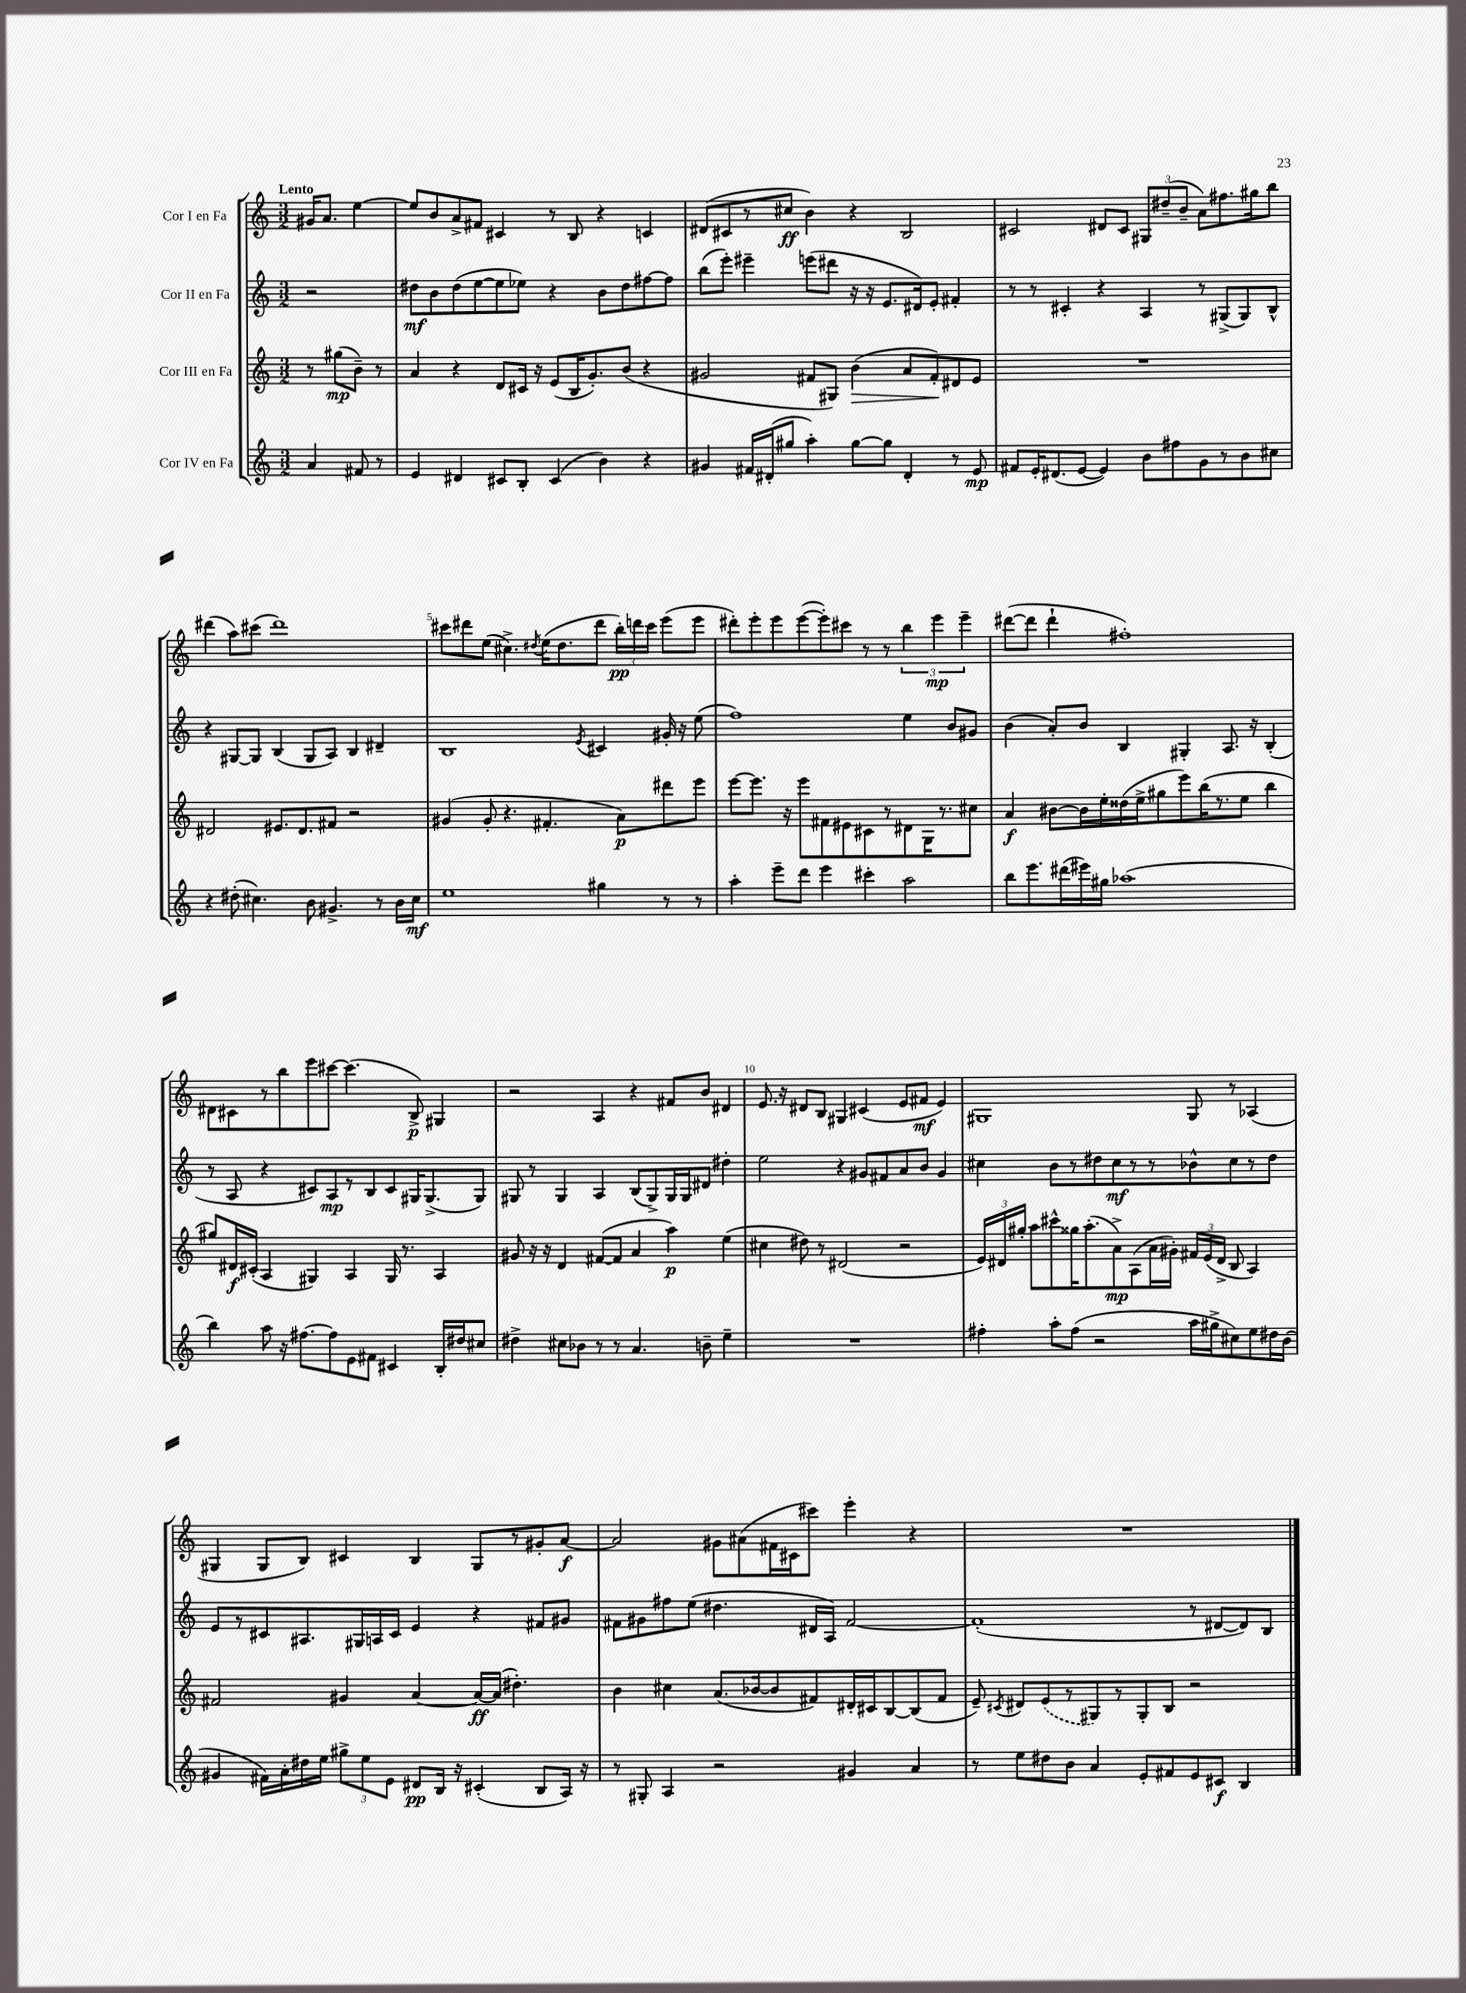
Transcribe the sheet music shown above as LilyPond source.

<<
\new StaffGroup <<
\new Staff = "s0" \with { instrumentName = "Cor I en Fa" } {
    \clef treble \key c \major \numericTimeSignature \time 3/2 \partial 2 \tempo "Lento"
    \autoBeamOff gis'16[ a'8.] e''4~ |
    e''8[ b'8 a'8-> fis'8] cis'4 r8 b8 r4 c'4 |
    dis'8[( cis'8 r8 cis''8]\ff b'4) r4 b2 |
    cis'2 dis'8[ cis'8] \tuplet 3/2 { gis8[ dis''8--( b'8]-- } a'8[) fis''8. gis''16 b''8] |
    dis'''4( a''8[) cis'''8]( dis'''1) |
    cis'''8[ dis'''8 e''8]( cis''4.->) \acciaccatura { dis''8 } e''16[( dis''8. dis'''8] \tuplet 3/2 { b''16[-.\pp) d'''16 cis'''16] } e'''8[( e'''8] |
    dis'''8[-.) e'''8-. e'''8 e'''8~( e'''8-.) cis'''8] r8 r8 \tuplet 3/2 { b''4 e'''4\mp e'''4-- } |
    dis'''8[~( dis'''8] dis'''4-! fis''1-.) |
    dis'8[ cis'8 r8 b''8 e'''8 cis'''8]~ cis'''4.( b8->\p) gis4 |
    r2 a4 r4 fis'8[ b'8] dis'4 |
    e'8. r16 dis'8[ b8] gis4 cis'4( e'8[ fis'8]\mf e'4) |
    gis1 gis8 r8 aes4( |
    gis4 gis8[ b8]) cis'4 b4 gis8[ r8 gis'8-. a'8]~\f |
    a'2 gis'8[ ais'8( fis'16 cis'16 cis'''8]) e'''4-. r4 |
    R1. \bar "|." |
}
\new Staff = "s1" \with { instrumentName = "Cor II en Fa" } {
    \clef treble \key c \major \numericTimeSignature \time 3/2 \partial 2
    \autoBeamOff r2 |
    dis''8[\mf b'8 dis''8( e''8~ e''8 ees''8]) r4 b'8[ dis''8 fis''8~ fis''8] |
    b''8[( e'''8]-.) eis'''4-- e'''8[( dis'''8] r16 r16 e'8.[ dis'16) e'8]-. fis'4-. |
    r8 r8 cis'4-. r4 a4 r8 gis8[->( gis8) b8]-^ |
    r4 gis8[~ gis8] b4( gis8[ a8]) b4 dis'4-- |
    b1 \acciaccatura { e'8 } cis'4 gis'16-. r16 e''8( |
    f''1) e''4 b'8[ gis'8] |
    b'4( a'8[-.) b'8] b4 gis4-. a8. r16 b4-.( |
    r8 a8 r4 cis'8[) a8\mp r8 b8 cis'8 gis16 gis8.->( gis8]) |
    gis8 r8 gis4 a4 b8[( gis8->) gis16 gis16 dis'8] dis''4-. |
    e''2 r4 gis'8[ fis'8 a'8 b'8] gis'4 |
    cis''4 b'8[ r8 dis''8 cis''8\mf r8 r8 bes'8-^ cis''8 r8 dis''8] |
    e'8[ r8 cis'8 ais8. gis16 a16 cis'16] e'4 r4 fis'8[ gis'8] |
    fis'8[ gis'8 fis''8 e''8]( dis''4. dis'16[ a16]) fis'2~ |
    fis'1-.( r8 dis'8[~ dis'8) b8] \bar "|." |
}
\new Staff = "s2" \with { instrumentName = "Cor III en Fa" } {
    \clef treble \key c \major \numericTimeSignature \time 3/2 \partial 2
    \autoBeamOff r8 gis''8[\mp( b'8]--) r8 |
    a'4 r4 d'8[ cis'16] r16 e'8[( b16 g'8.-.) b'8]( r4 |
    gis'2 fis'8[ gis8]) b'4\>( a'8[ fis'8-.\!) dis'8 e'8] |
    R1. |
    dis'2 eis'8.[ dis'8. fis'8] r2 |
    gis'4( gis'8-. r4. fis'4.-. a'8[\p) dis'''8 e'''8] |
    e'''8[~ e'''8.] r16 e'''8[ fis'8 eis'8 cis'8 r8 dis'8 g16 r8. cis''8] |
    a'4\f bis'8[~ bis'16 e''16-. disis''16( e''16-> gis''8 e'''8) b''16( r8. e''8] b''4 |
    gis''8[) dis'16\f cis'16]-.( a4 gis4) a4 gis16 r8. a4 |
    gis'8 r16 r16 d'4 fis'8[~( fis'8] a'4 a''4\p) e''4( |
    cis''4 dis''8) r8 dis'2( r2 |
    \tuplet 3/2 { e'16[) dis'16 gis''16]-. } a''8[ cis'''8-^ gisis''16 a''8.-.( a'8->\mp) a8( a'16 gis'16]-.) \tuplet 3/2 { fis'16[ e'16( dis'16]-> } b8 a4) |
    fis'2 gis'4 a'4~ a'16[~\ff a'16]( dis''4.-.) |
    b'4 cis''4 a'8.[( bes'16~ bes'8 fis'8) dis'16-. cis'16 b8~ b8( fis'8] |
    e'8--) \acciaccatura { cis'8 } dis'8[ \once \slurDashed e'8( r8 gis8) r8 gis8-. b8] r2 \bar "|." |
}
\new Staff = "s3" \with { instrumentName = "Cor IV en Fa" } {
    \clef treble \key c \major \numericTimeSignature \time 3/2 \partial 2
    \autoBeamOff a'4 fis'8 r8 |
    e'4 dis'4 cis'8[ b8]-. cis'4( b'4) r4 |
    gis'4 fis'16[ dis'16-.( gis''8] a''4-.) gis''8[~ gis''8] dis'4-. r8 e'8\mp |
    fis'8[ e'16-. dis'8.( e'8]~ e'4) b'8[ fis''8 g'8 r8 b'8 cis''8] |
    r4 dis''8-.( cis''4.) b'8 gis'4.-> r8 b'16[ cis''16]\mf |
    e''1 gis''4 r8 r8 |
    a''4-. e'''8[-- d'''8] e'''4 cis'''4-. a''2 |
    b''8[ e'''8. dis'''16( eis'''16) gis''16] aes''1( |
    b''4) a''8 r16 fis''8.[~ fis''8 e'8 fis'8] cis'4 b16[-. dis''16 cis''8] |
    dis''4-> cis''8[ bes'8] r8 r8 a'4. b'8-- e''4-- |
    R1. |
    fis''4-. a''8[-. fis''8]( r2 a''16[ gis''16-> cis''8) e''8 dis''16 b'16]( |
    gis'4 fis'16[) a'16-. dis''16 e''16] \tuplet 3/2 { gis''8[-> e''8 e'8] } dis'8[\pp b16] r16 cis'4-.( b8[ a16]) r16 |
    r8 gis8-. a4 r2 gis'4 a'4 |
    r8 e''8[ dis''8 b'8] a'4 e'8[-. fis'8 e'8 cis'8]\f b4 \bar "|." |
}
>>
>>
\layout { \context { \Score \override BarNumber.break-visibility = ##(#f #t #t) barNumberVisibility = #(every-nth-bar-number-visible 5) } }
